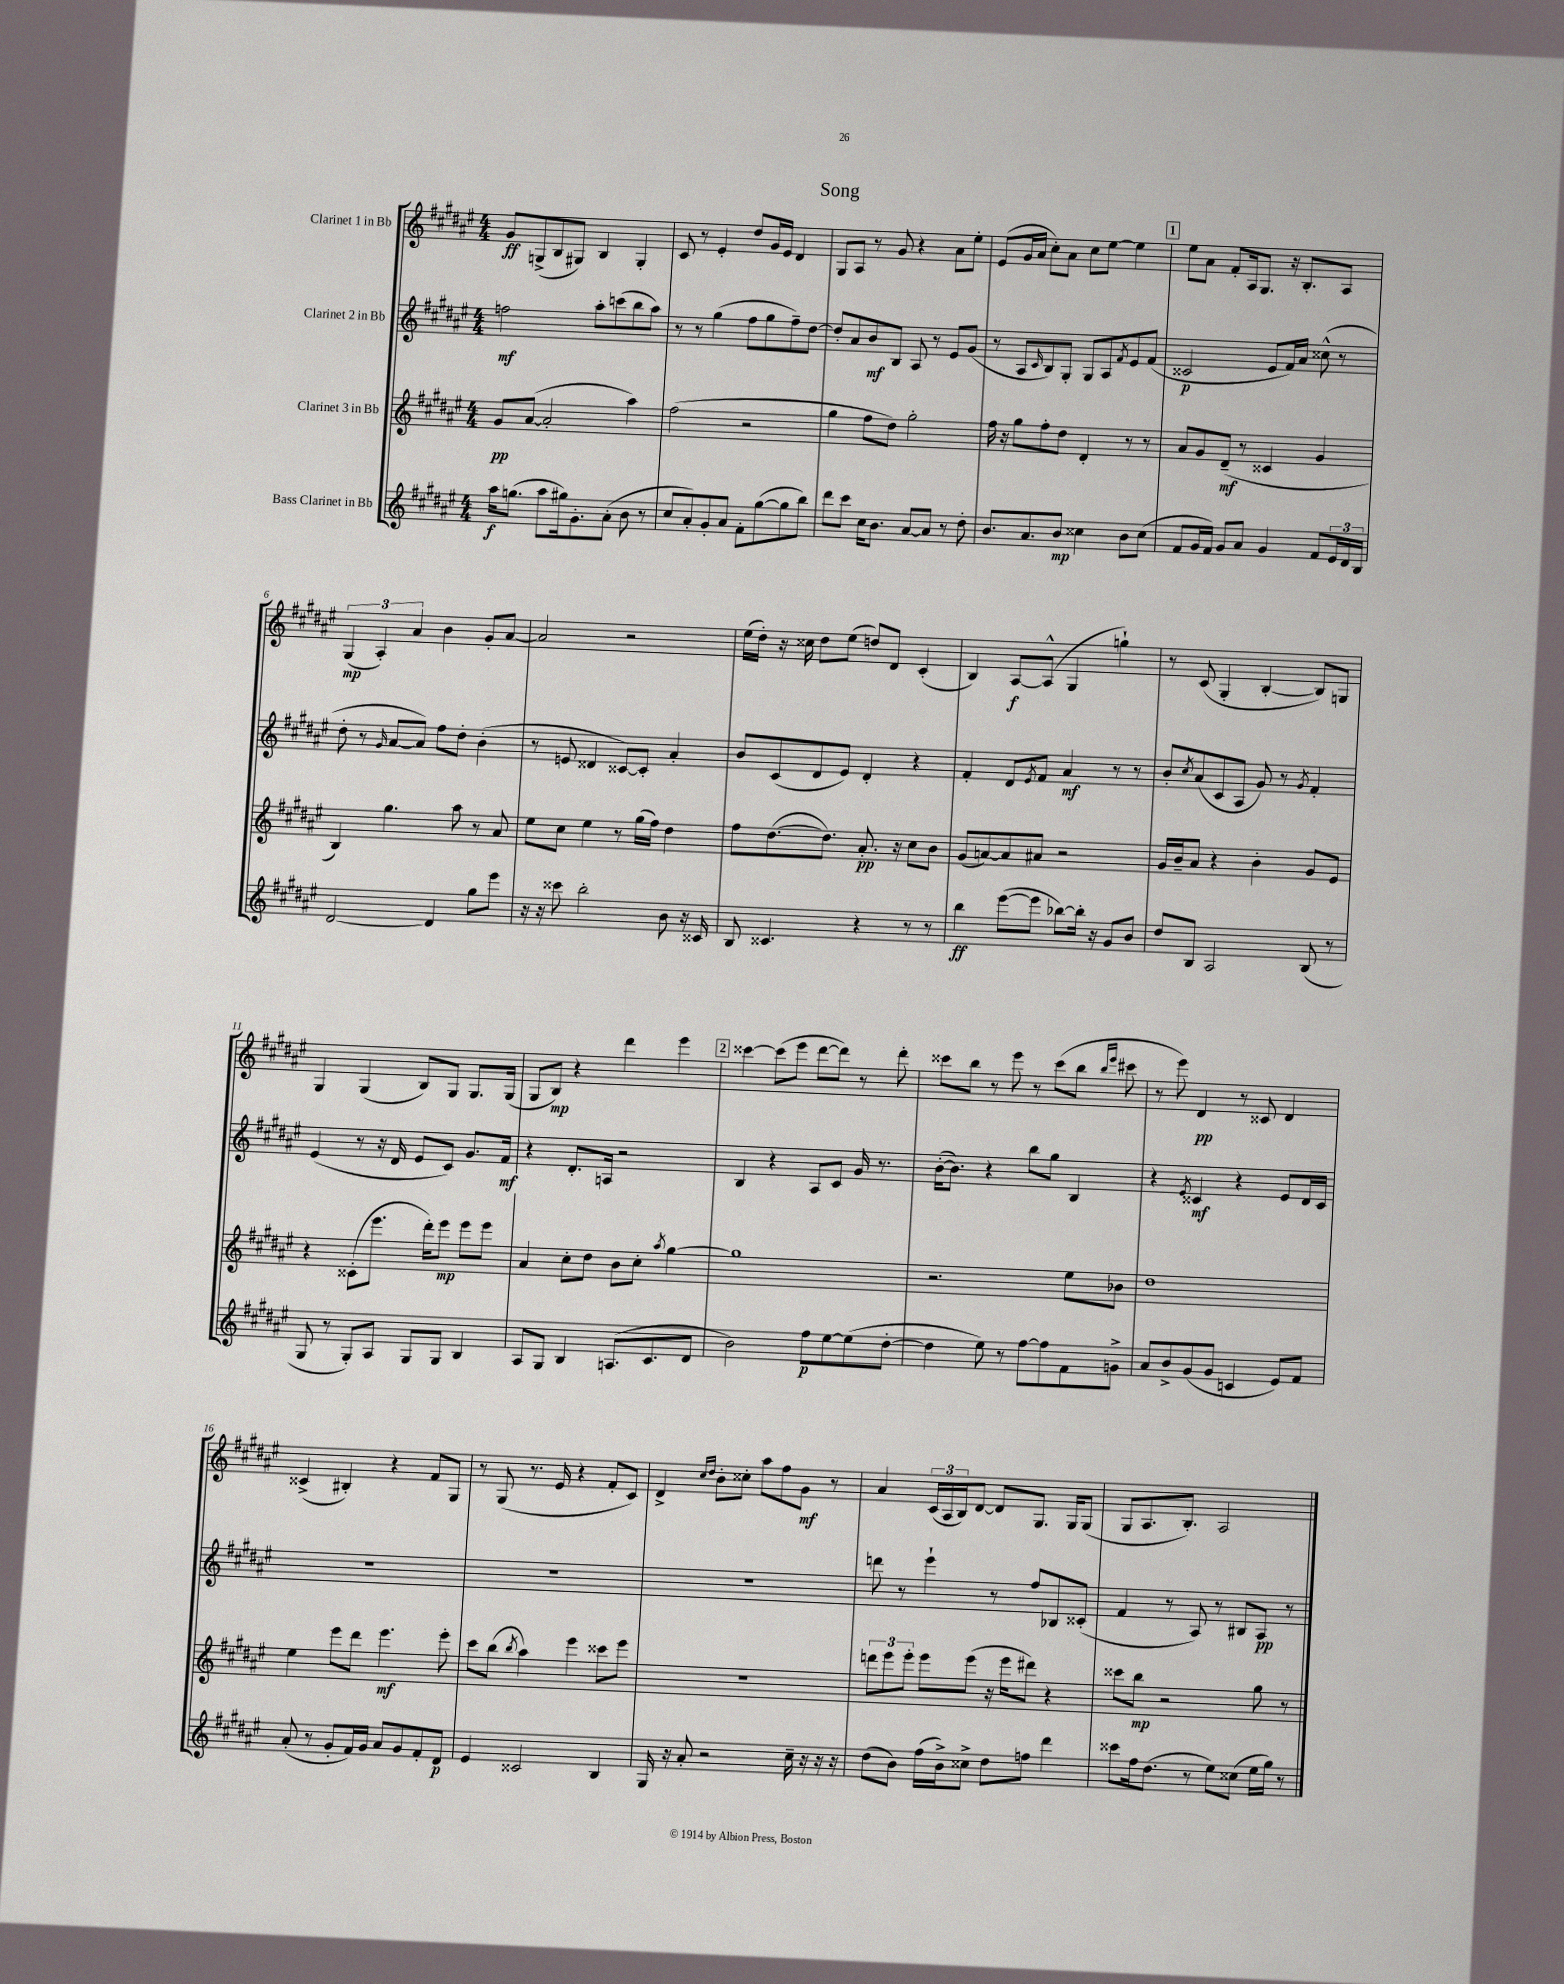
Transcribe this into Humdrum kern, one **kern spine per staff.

**kern	**dynam	**kern	**dynam	**kern	**dynam	**kern	**dynam
*part4	*part4	*part3	*part3	*part2	*part2	*part1	*part1
*staff4	*staff4	*staff3	*staff3	*staff2	*staff2	*staff1	*staff1
*I"Bass Clarinet in Bb	*	*I"Clarinet 3 in Bb	*	*I"Clarinet 2 in Bb	*	*I"Clarinet 1 in Bb	*
*clefG2	*	*clefG2	*	*clefG2	*	*clefG2	*
*k[f#c#g#d#a#e#]	*	*k[f#c#g#d#a#e#]	*	*k[f#c#g#d#a#e#]	*	*k[f#c#g#d#a#e#]	*
*M4/4	*	*M4/4	*	*M4/4	*	*M4/4	*
=1	=1	=1	=1	=1	=1	=1	=1
16aa#\KL	f	8g#/L	pp	2ffn\	mf	8g#/L	ff
(8.ggn\J	.	.	.	.	.	.	.
.	.	([8a#/J	.	.	.	(8Gn^/	.
8aa#\L	.	2a#'/]	.	.	.	8B/	.
16gg#X\k)	.	.	.	.	.	8G#X/J)	.
8.g#'\	.	.	.	.	.	.	.
.	.	.	.	8aa#'\L	.	4B/	.
(8a#'\J	.	.	.	(8cccn\	.	.	.
8b\	.	4aa#\)	.	8bb\	.	4G#'/	.
8r	.	.	.	8aa#\J)	.	.	.
=2	=2	=2	=2	=2	=2	=2	=2
8cc#/L	.	(2ff#\	.	8r	.	8c#/	.
8a#'/)	.	.	.	8r	.	8r	.
8g#'/	.	.	.	(4gg#\	.	4e#'/	.
8a#/J	.	.	.	.	.	.	.
8f#'\L	.	2r	.	8ff#\L	.	8dd#/L	.
([8gg#\	.	.	.	8gg#\	.	16g#/L	.
.	.	.	.	.	.	16e#/JJ	.
8gg#\]	.	.	.	8ff#~\)	.	4d#/	.
8bb\J)	.	.	.	[8dd#\J	.	.	.
=3	=3	=3	=3	=3	=3	=3	=3
8ddd#\L	.	4gg#\	.	8dd#'/L]	.	8G#/L	.
8ccc#\J	.	.	.	8a#/	.	8A#/J	.
16cc#\KL	.	8ff#\L	.	8b/	mf	8r	.
8.b\J	.	.	.	.	.	.	.
.	.	8dd#\J)	.	8B/J	.	8g#/	.
[8a#/L	.	2gg#'\	.	8A#/	.	4r	.
8a#/J]	.	.	.	8r	.	.	.
8r	.	.	.	8e#/L	.	8a#\L	.
8dd#'\	.	.	.	(8g#/J	.	8ee#'\J	.
=4	=4	=4	=4	=4	=4	=4	=4
8.b/L	.	16ff#\	.	8r	.	(8e#/L	.
.	.	16r	.	.	.	.	.
.	.	8gg#\L	.	8A#/L	.	16g#/L	.
8.a#/	.	.	.	.	.	16a#/JJ	.
.	.	.	.	16qqc#/	.	.	.
.	.	8ff#'\	.	8B/)	.	8cc#'\L)	.
8b/J	mp	8dd#\J	.	8G#'/J	.	8a#\J	.
4cc##X\	.	4d#'/	.	8G#/L	.	8cc#\L	.
.	.	.	.	8A#/	.	[8ee#\J	.
.	.	.	.	8qf#/	.	.	.
8b\L	.	8r	.	8e#/	.	4ee#\]	.
(8cc##\J	.	8r	.	(8f#/J	.	.	.
!!LO:REH:place=s1:t=1
=5	=5	=5	=5	=5	=5	=5	=5
8f#/L	.	8a#/L	.	2c##X/	p	8ee#\L	.
16g#/L	.	8g#/	.	.	.	8a#\J	.
16f#/JJ)	.	.	.	.	.	.	.
8g#/L	.	(8d#~/J	mf	.	.	8f#'/L	.
8a#/J	.	8r	.	.	.	16A#/k	.
.	.	.	.	.	.	8.G#/J	.
4g#/	.	4c##X/	.	8e#/L	.	.	.
.	.	.	.	16f#/L)	.	16r	.
.	.	.	.	16a#/JJ	.	8.B'/L	.
8f#/L	.	4g#/	.	(8cc##X^^\	.	.	.
24e#/L	.	.	.	8r	.	8A#/J	.
24d#/	.	.	.	.	.	.	.
24B/JJ	.	.	.	.	.	.	.
!!LO:LB:g=z
=6	=6	=6	=6	=6	=6	=6	=6
[2d#/	.	4B/)	.	8dd#'\	.	(6G#/	mp
.	.	.	.	8r	.	.	.
.	.	.	.	.	.	6A#'/)	.
.	.	.	.	16qqg#/	.	.	.
.	.	4.gg#\	.	[8a#/L	.	.	.
.	.	.	.	.	.	6a#/	.
.	.	.	.	8a#/J])	.	.	.
4d#/]	.	.	.	8ff#\L	.	4b\	.
.	.	8aa#\	.	8dd#'\J	.	.	.
8gg#\L	.	8r	.	(4b'\	.	8g#'/L	.
8eee#\J	.	8a#/	.	.	.	[8a#/J	.
=7	=7	=7	=7	=7	=7	=7	=7
16r	.	8ee#\L	.	8r	.	2a#/]	.
16r	.	.	.	.	.	.	.
8ccc##X\	.	8cc#\J	.	8en/	.	.	.
2bb'\	.	4ee#\	.	4d##X/	.	.	.
.	.	8r	.	[8c##X/L)	.	2r	.
.	.	(16gg#\LL	.	8c##'/J]	.	.	.
.	.	16ff#\JJ)	.	.	.	.	.
8b\	.	4dd#\	.	4a#'/	.	.	.
16r	.	.	.	.	.	.	.
16c##X/	.	.	.	.	.	.	.
=8	=8	=8	=8	=8	=8	=8	=8
8B/	.	8ff#\L	.	8b/L	.	(16ee#\LL	.
.	.	.	.	.	.	16dd#'\JJ)	.
4.c##X/	.	([8.dd#\	.	(8c#/	.	16r	.
.	.	.	.	.	.	16cc##X\	.
.	.	.	.	8d#/	.	8dd#\L	.
.	.	8.dd#\J])	.	.	.	.	.
.	.	.	.	8e#/J)	.	(8ee#\J	.
4r	.	8.a#'/	pp	4d#'/	.	8ddn/L)	.
.	.	.	.	.	.	8d#/J	.
.	.	16r	.	.	.	.	.
8r	.	8cc#\L	.	4r	.	(4c#'/	.
8r	.	8b\J	.	.	.	.	.
=9	=9	=9	=9	=9	=9	=9	=9
4bb\	ff	(8g#/L	.	4f#'/	.	4B/)	.
.	.	[8an/)	.	.	.	.	.
([8eee#\L	.	8a/]	.	8d#/L	.	[8A#/L	f
.	.	.	.	8qe#/	.	.	.
8eee#\J]	.	8a#X/J	.	8f#/J	.	(8A#^^/J]	.
[8bb-X\L)	.	2r	.	4a#/	mf	4G#/	.
16bb-'\Jk]	.	.	.	.	.	.	.
16r	.	.	.	.	.	.	.
8g#/L	.	.	.	8r	.	4ggn`\)	.
8b/J	.	.	.	8r	.	.	.
=10	=10	=10	=10	=10	=10	=10	=10
8dd#/L	.	16g#/LL	.	8b'/L	.	8r	.
.	.	16b~/J	.	.	.	.	.
.	.	.	.	8qcc#/	.	.	.
8B/J	.	8a#/J	.	(8a#/	.	(8c#/	.
2A#/	.	4r	.	8c#/	.	4G#'/	.
.	.	.	.	8A#/J	.	.	.
.	.	4b'\	.	8g#/)	.	[4B'/	.
.	.	.	.	8r	.	.	.
.	.	.	.	8qg#/	.	.	.
(8B/	.	8g#/L	.	4f#'/	.	8B/L])	.
8r	.	8e#/J	.	.	.	8Gn/J	.
!!LO:LB:g=z
=11	=11	=11	=11	=11	=11	=11	=11
8G#/	.	4r	.	(4e#/	.	4G#/	.
8r	.	.	.	.	.	.	.
8G#'/L)	.	(8c##X'\L	.	8r	.	(4G#/	.
8A#/J	.	8.eee#\J	.	16r	.	.	.
.	.	.	.	16d#/	.	.	.
8G#/L	.	.	.	8e#/L	.	8B/L)	.
.	.	16ddd#'\KL)	.	.	.	.	.
8G#/J	.	8eee#\J	mp	8c#/J)	.	8G#/J	.
4B/	.	8eee#\L	.	8.g#/L	.	8.G#/L	.
.	.	8eee#\J	.	.	.	.	.
.	.	.	.	16f#/Jk	mf	(16G#/Jk	.
=12	=12	=12	=12	=12	=12	=12	=12
8A#/L	.	4a#/	.	4r	.	8G#/L	.
8G#/J	.	.	.	.	.	8B/J)	mp
4B/	.	8cc#'\L	.	8.d#'/L	.	4r	.
.	.	8dd#\J	.	.	.	.	.
.	.	.	.	16An/Jk	.	.	.
(8.An/L	.	8b\L	.	2r	.	4ddd#\	.
.	.	8cc#'\J	.	.	.	.	.
8.c#/	.	.	.	.	.	.	.
.	.	8qaa#/	.	.	.	.	.
.	.	[4gg#\	.	.	.	4eee#\	.
8d#/J	.	.	.	.	.	.	.
!!LO:REH:place=s1:t=2
=13	=13	=13	=13	=13	=13	=13	=13
2b\)	.	1gg#]	.	4B/	.	[4ccc##X\	.
.	.	.	.	4r	.	(8ccc##\L]	.
.	.	.	.	.	.	8eee#\J	.
8ff#\L	p	.	.	8A#/L	.	[8ddd#\L	.
[8ee#\	.	.	.	8c#/J	.	8ddd#\J])	.
(8ee#\]	.	.	.	16g#/	.	8r	.
.	.	.	.	8.r	.	.	.
[8dd#'\J	.	.	.	.	.	8ddd#'\	.
=14	=14	=14	=14	=14	=14	=14	=14
4dd#\]	.	2.r	.	([16b'\KL	.	8ccc##X\L	.
.	.	.	.	8.b\J])	.	.	.
.	.	.	.	.	.	8bb\J	.
8ee#\)	.	.	.	4r	.	8r	.
8r	.	.	.	.	.	8eee#\	.
[8ff#\L	.	.	.	8bb\L	.	8r	.
8ff#\]	.	.	.	8gg#\J	.	(8ccc##\L	.
8f#\	.	8ee#\L	.	4B/	.	8bb\J	.
.	.	.	.	.	.	16qqbb/LL	.
.	.	.	.	.	.	16qqeee#/JJ	.
8gn^\J	.	8b-X\J	.	.	.	8ccc#X\	.
=15	=15	=15	=15	=15	=15	=15	=15
8a#/L	.	1dd#	.	4r	.	8r	.
8b^/	.	.	.	.	.	8eee#\)	.
.	.	.	.	8qe#/	.	.	.
(8g#/	.	.	.	4c##X/	mf	4d#/	pp
8g#/J	.	.	.	.	.	.	.
4cn/	.	.	.	4r	.	8r	.
.	.	.	.	.	.	8c##X/	.
8e#/L)	.	.	.	8e#/L	.	4d#/	.
8f#/J	.	.	.	16d#/L	.	.	.
.	.	.	.	16c##/JJ	.	.	.
!!LO:LB:g=z
=16	=16	=16	=16	=16	=16	=16	=16
(8a#'/	.	4ee#\	.	1r	.	(4c##X^/	.
8r	.	.	.	.	.	.	.
8g#'/L	.	8eee#\L	.	.	.	4B#X'/)	.
16f#/L)	.	8ddd#\J	.	.	.	.	.
16g#/JJ	.	.	.	.	.	.	.
8a#/L	.	4.eee#\	mf	.	.	4r	.
8g#/	.	.	.	.	.	.	.
8f#'/	.	.	.	.	.	8f#/L	.
8d#/J	p	8eee#'\	.	.	.	8G#/J	.
=17	=17	=17	=17	=17	=17	=17	=17
4e#/	.	8ccc#\L	.	1r	.	8r	.
.	.	(8bb\J	.	.	.	(8G#/	.
.	.	8qbb/	.	.	.	.	.
2c##X/	.	4aa#\)	.	.	.	8.r	.
.	.	.	.	.	.	16e#/	.
.	.	4eee#\	.	.	.	4r	.
4B/	.	8ccc##X\L	.	.	.	8f#'/L	.
.	.	8eee#\J	.	.	.	8c#/J)	.
=18	=18	=18	=18	=18	=18	=18	=18
16G#/	.	1r	.	1r	.	4d#^/	.
16r	.	.	.	.	.	.	.
8a#'/	.	.	.	.	.	.	.
.	.	.	.	.	.	16qqcc#/LL	.
.	.	.	.	.	.	16qqdd#/JJ	.
2r	.	.	.	.	.	8b'\L	.
.	.	.	.	.	.	8cc##X'\J	.
.	.	.	.	.	.	8aa#\L	.
.	.	.	.	.	.	8ff#\	.
16cc#~\	.	.	.	.	.	8g#\J	mf
16r	.	.	.	.	.	.	.
16r	.	.	.	.	.	8r	.
16r	.	.	.	.	.	.	.
=19	=19	=19	=19	=19	=19	=19	=19
(8dd#\L	.	12dddn\L	.	8dddn\	.	4a#/	.
.	.	12eee#\	.	.	.	.	.
8b\J)	.	.	.	8r	.	.	.
.	.	12eee#'\J	.	.	.	.	.
(16ff#\LL	.	8eee#\L	.	4eee#`\	.	(24c#/LL	.
.	.	.	.	.	.	24A#/	.
16b^\J)	.	.	.	.	.	.	.
.	.	.	.	.	.	24B/J)	.
8cc##X^\J	.	(8eee#\J	.	.	.	[8d#/J	.
8dd#\L	.	16r	.	8r	.	8d#/L]	.
.	.	16eee#\KL	.	.	.	.	.
8ffn\J	.	8ddd#X\J)	.	8ff#/L	.	8.G#/J	.
4ddd#\	.	4r	.	8B-X/	.	.	.
.	.	.	.	.	.	16G#/KL	.
.	.	.	.	(8c##X'/J	.	(8G#/J	.
=20	=20	=20	=20	=20	=20	=20	=20
8ccc##X\L	.	8ccc##X\L	.	4f#/	.	8G#/L	.
16ff#\k	.	8bb\J	mp	.	.	8.A#/	.
(8.dd#\J	.	.	.	.	.	.	.
.	.	2r	.	8r	.	.	.
.	.	.	.	.	.	8.B'/J)	.
8r	.	.	.	8A#/)	.	.	.
8ee#\L)	.	.	.	8r	.	2A#/	.
(8cc##X\J	.	.	.	8B#X/L	.	.	.
16ee#\LL	.	8gg#\	.	8A#/J	pp	.	.
16gg#\JJ)	.	.	.	.	.	.	.
8r	.	8r	.	8r	.	.	.
==	==	==	==	==	==	==	==
*-	*-	*-	*-	*-	*-	*-	*-
